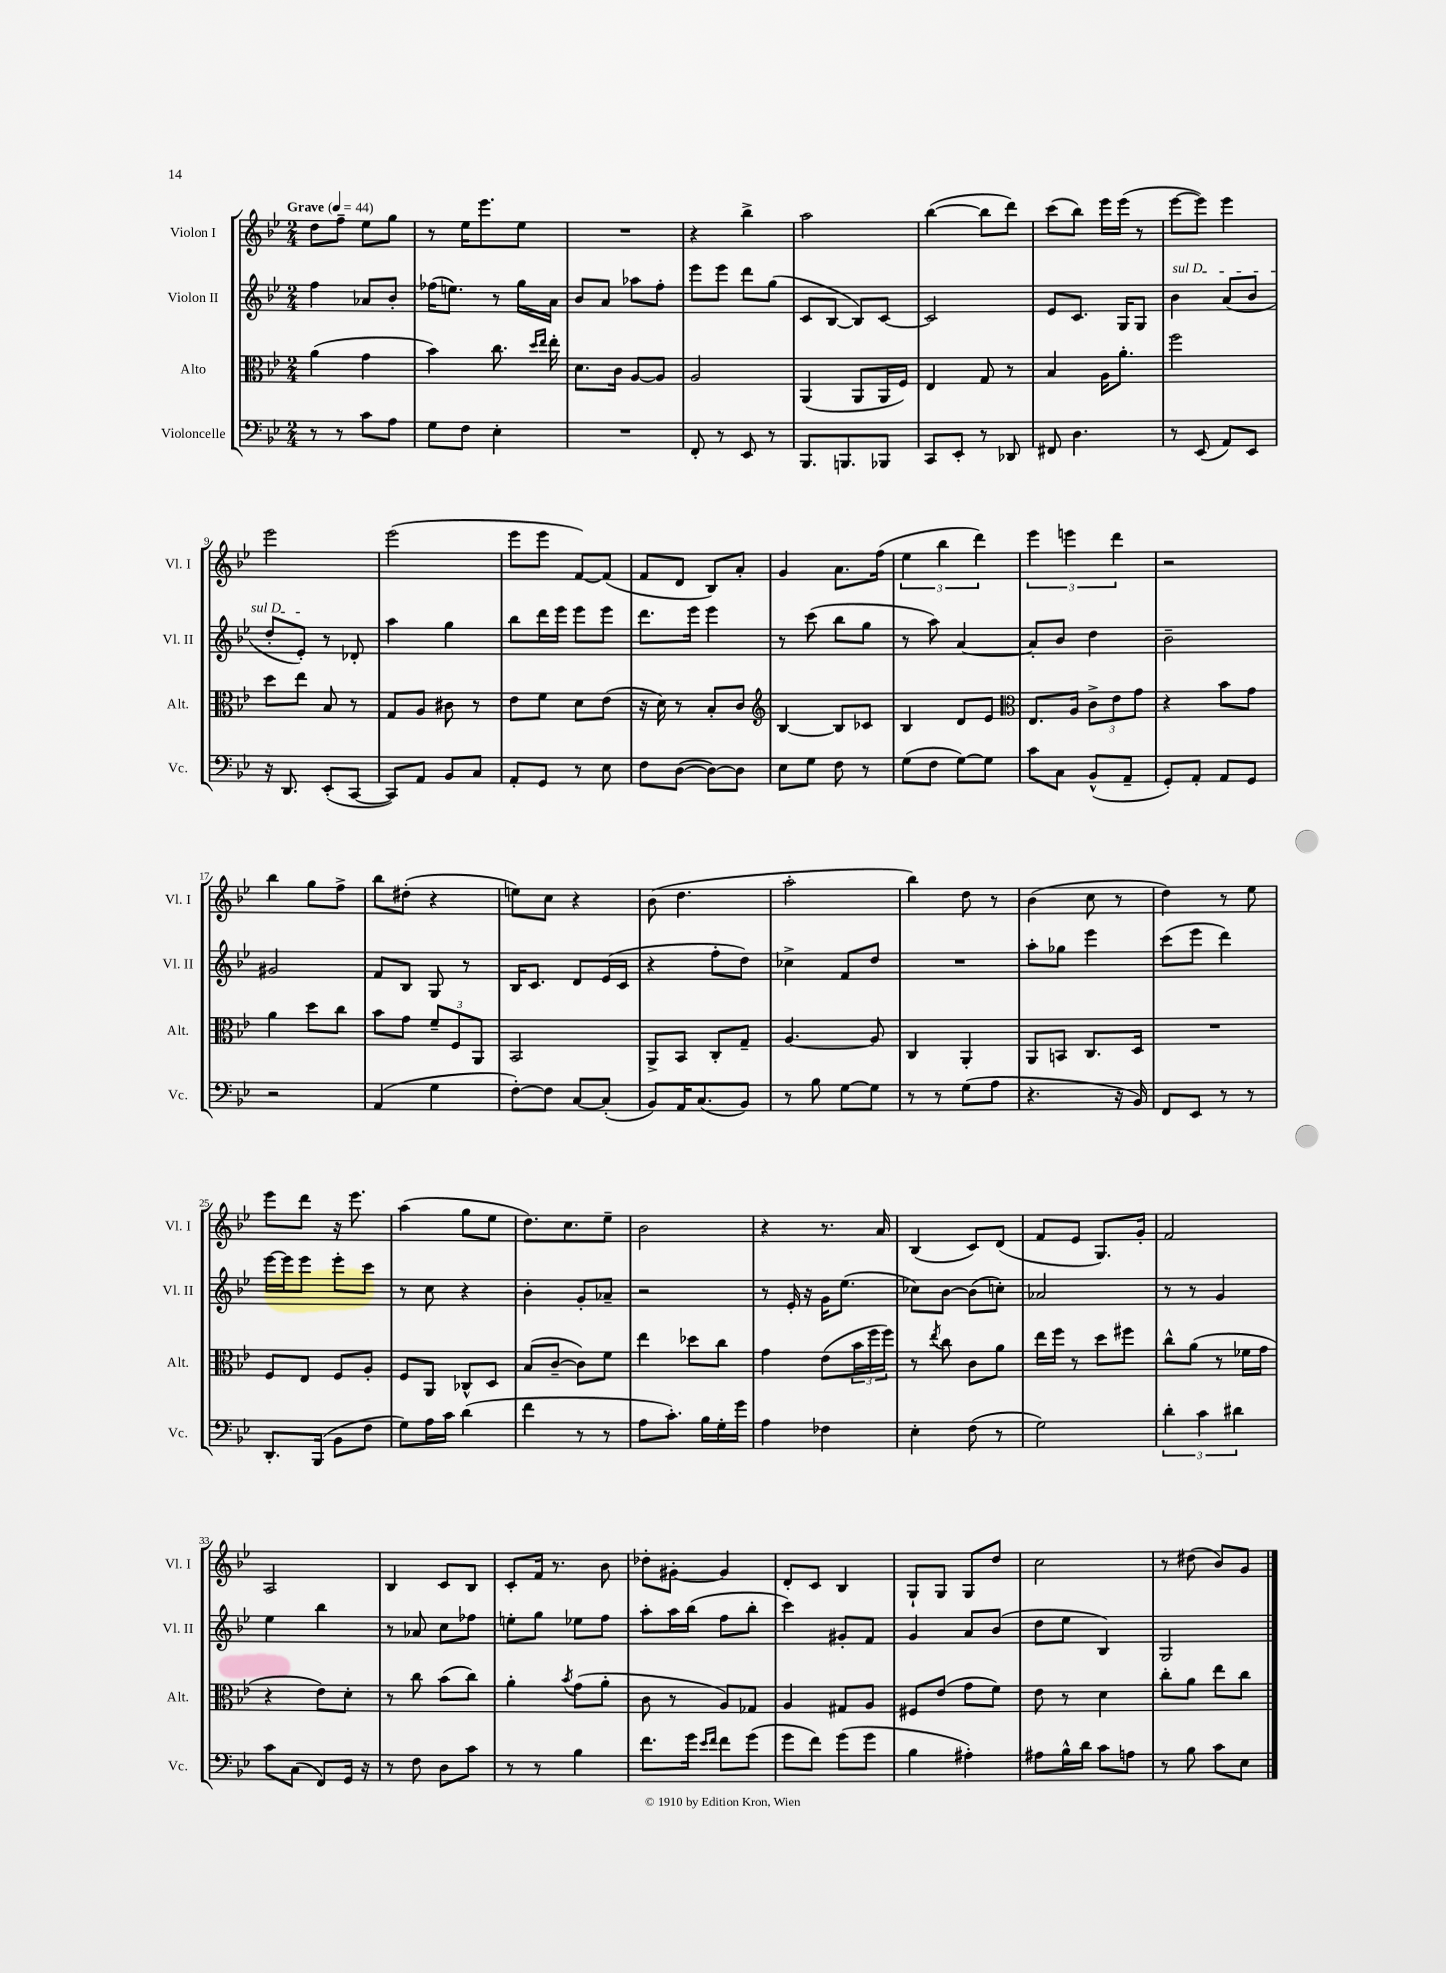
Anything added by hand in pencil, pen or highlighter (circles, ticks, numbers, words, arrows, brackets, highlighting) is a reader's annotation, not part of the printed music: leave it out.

**kern	**kern	**kern	**kern
*staff4	*staff3	*staff2	*staff1
*clefF4	*clefC3	*clefG2	*clefG2
*k[b-e-]	*k[b-e-]	*k[b-e-]	*k[b-e-]
*M2/4	*M2/4	*M2/4	*M2/4
*MM44	*MM44	*MM44	*MM44
8r	(4a	4ff	8dd
8r	.	.	8ff~
8c	4g	8a-	8ee-
8A	.	8b-'	8gg
=	=	=	=
8G	4b-)	(16ff-	8r
.	.	8.ee)	.
8F	.	.	16ee-
.	.	.	8.eee-
4E-'	8.cc	8r	.
.	.	16gg	8ee-
.	16qqdd	.	.
.	16qqee-	.	.
.	16ee-'	16a	.
=	=	=	=
2r	8.d	8b-	2r
.	.	8a	.
.	16c	.	.
.	[8A	8aa-	.
.	8A]	8ff'	.
=	=	=	=
8FF'	2A	8eee-	4r
8r	.	8eee-	.
8EE-	.	8ddd	4bb-^
8r	.	(8gg	.
=	=	=	=
8.BBB-	(4AA	8c	2aa
.	.	[8B-	.
8.BBB	.	.	.
.	8AA	8B-])	.
8BBB-	16AA	[8c	.
.	16F)	.	.
=	=	=	=
8CC	4E-	2c]	([4bb-
8EE-'	.	.	.
8r	8G	.	8bb-]
8DD-	8r	.	8ddd)
=	=	=	=
8FF#	4B-	8e-	(8ccc
4.D	.	8.c	8bb-)
.	16A	.	16eee-
.	8.a'	16G	(16eee-
.	.	8G	8r
=	=	=	=
8r	2ff	4b-	[8eee-
(8EE-	.	.	8eee-])
8AA)	.	(8a	4eee-
8EE-	.	8b-	.
=	=	=	=
16r	8dd	8dd'	2eee-
8.DD	.	.	.
.	8ee-	8e-')	.
(8EE-'	8B-	8r	.
[8CC	8r	8d-'	.
=	=	=	=
8CC])	8G	4aa	(2eee-
8AA	8A	.	.
8BB-	8c#	4gg	.
8C	8r	.	.
=	=	=	=
8AA'	8e-	8bb-	8eee-
8GG	8f	16ddd	8eee-
.	.	16eee-	.
8r	8d	8eee-	[8f)
8E-	(8e-	8eee-	(8f]
=	=	=	=
8F	16r	8.ddd	8f
.	16d)	.	.
([8D	8r	.	8d
.	.	16eee-	.
8D_)	8B-'	4eee-	8B-)
8D]	8c	.	8a'
=	=	=	=
*	*clefG2	*	*
8E-	[4B-	8r	4g
8G	.	(8ccc	.
8F	8B-]	8bb-	8.a
8r	8c-	8gg	.
.	.	.	(16ff
=	=	=	=
(8G	4B-	8r	6ee-
8F	.	8aa)	.
.	.	.	6bb-
[8G)	8d	[4a	.
.	.	.	6ddd)
8G]	8e-	.	.
=	=	=	=
*	*clefC3	*	*
8c	8.E-	8a']	6eee-
8C	.	8b-	.
.	.	.	6eee
.	16A	.	.
(8BB-^^	12c^	4dd	.
.	12e-	.	6ddd
8AA~	.	.	.
.	12g	.	.
=	=	=	=
8GG')	4r	2b-~	2r
8AA'	.	.	.
8AA	8b-	.	.
8GG	8g	.	.
=	=	=	=
2r	4a	2g#	4bb-
.	8dd	.	8gg
.	8cc	.	8ff^
=	=	=	=
(4AA	8b-	8f	8bb-
.	8g	8B-	(8dd#'
4G	12f~	8G	4r
.	12F	.	.
.	.	8r	.
.	12AA	.	.
=	=	=	=
[8F')	2BB-	16B-	8ee)
.	.	8.c	.
8F]	.	.	8cc
[8C	.	8d	4r
(8C']	.	(16e-	.
.	.	16c	.
=	=	=	=
8BB-)	8AA^	4r	(8b-
16AA	8BB-	.	4.dd
(8.C	.	.	.
.	8C'	8ff'	.
8BB-)	8G~	8dd)	.
=	=	=	=
8r	[4.A	4cc-^	2aa'
8B-	.	.	.
[8G	.	8f	.
8G]	8A]	8dd	.
=	=	=	=
8r	4C	2r	4bb-)
8r	.	.	.
(8G	4AA'	.	8dd
8A	.	.	8r
=	=	=	=
4.r	8AA	8aa'	(4b-
.	8BB	8gg-	.
.	8.C	4eee-	8cc
16r	.	.	8r
16BB-)	16D	.	.
=	=	=	=
8FF	2r	(8ccc	4dd)
8EE-	.	8eee-	.
8r	.	4ddd)	8r
8r	.	.	8ee-
=	=	=	=
8.DD'	8F	[16eee-	8eee-
.	.	16eee-]	.
.	8E-	8eee-	8ddd
(16BBB-	.	.	.
8BB-	8F	8eee-'	16r
.	.	.	8.eee-
8F	8A'	8ccc	.
=	=	=	=
8G)	8F	8r	(4aa
16A	8AA	8cc	.
16c	.	.	.
(4d	8C-^^	4r	8gg
.	8D	.	8ee-
=	=	=	=
4f	(8B-	4b-'	8.dd)
.	[8c~	.	.
.	.	.	8.cc
8r	8c])	8g'	.
8r	8f	8a-~	8ee-~
=	=	=	=
8A	4ee-	2r	2b-
8.c')	.	.	.
.	8dd-	.	.
16B-	.	.	.
16G'	8cc	.	.
16g	.	.	.
=	=	=	=
4A	4g	8r	4r
.	.	16e-'	.
.	.	16r	.
4F-	(8e-	16g	8.r
.	.	(8.ee-	.
.	24b-	.	.
.	24ff	.	.
.	.	.	16a
.	24ff)	.	.
=	=	=	=
4E-'	8r	8cc-)	(4B-
.	8qee-	.	.
.	8cc	[8b-	.
(8F	8c	(8b-]	8c)
8r	8a	8cc')	(8d
=	=	=	=
2G)	16ee-	2a-	8f
.	16ff	.	.
.	8r	.	8e-
.	8dd	.	8.G)
.	8ff#	.	.
.	.	.	16g'
=	=	=	=
6d'	8cc^^	8r	2f
.	(8a	8r	.
6c	.	.	.
.	8r	4g	.
6d#	.	.	.
.	16f-	.	.
.	16g	.	.
=	=	=	=
8c	4r	4ee-	2A
(8C	.	.	.
8FF)	8e-)	4bb-	.
16GG	8d'	.	.
16r	.	.	.
=	=	=	=
8r	8r	8r	4B-
8F	8cc	8a-	.
8D	(8b-	8cc	8c
8c	8cc)	8ff-	8B-
=	=	=	=
8r	4a'	8ee'	8c'
8r	.	8gg	16f
.	.	.	8.r
.	8qb-	.	.
4B-	(8g	8ee-	.
.	8a'	8ff	8b-
=	=	=	=
8.f	8c	8aa'	8dd-'
.	8r	16aa	[8g#'
16g	.	(16bb-	.
16qqe-	.	.	.
16qqf	.	.	.
8f	8A)	8ff	4g#]
(8g	8G-	8bb-'	.
=	=	=	=
8g	4A	4ccc)	8d'
8f)	.	.	8c
(8g	8G#	8g#'	4B-
8g	8A	8f	.
=	=	=	=
4B-	8F#	4g	8G`
.	(8e-	.	8G
4A#')	8g	8a	8G
.	8f)	(8b-	8dd
=	=	=	=
8A#	8e-	8dd	2cc
16B-^^	8r	8ee-	.
16d	.	.	.
8c	4d	4B-)	.
8A	.	.	.
=	=	=	=
8r	8cc'	2G	8r
8B-	8a	.	(8dd#
8c	8ee-	.	8b-)
8E-	8cc	.	8g
==	==	==	==
*-	*-	*-	*-
